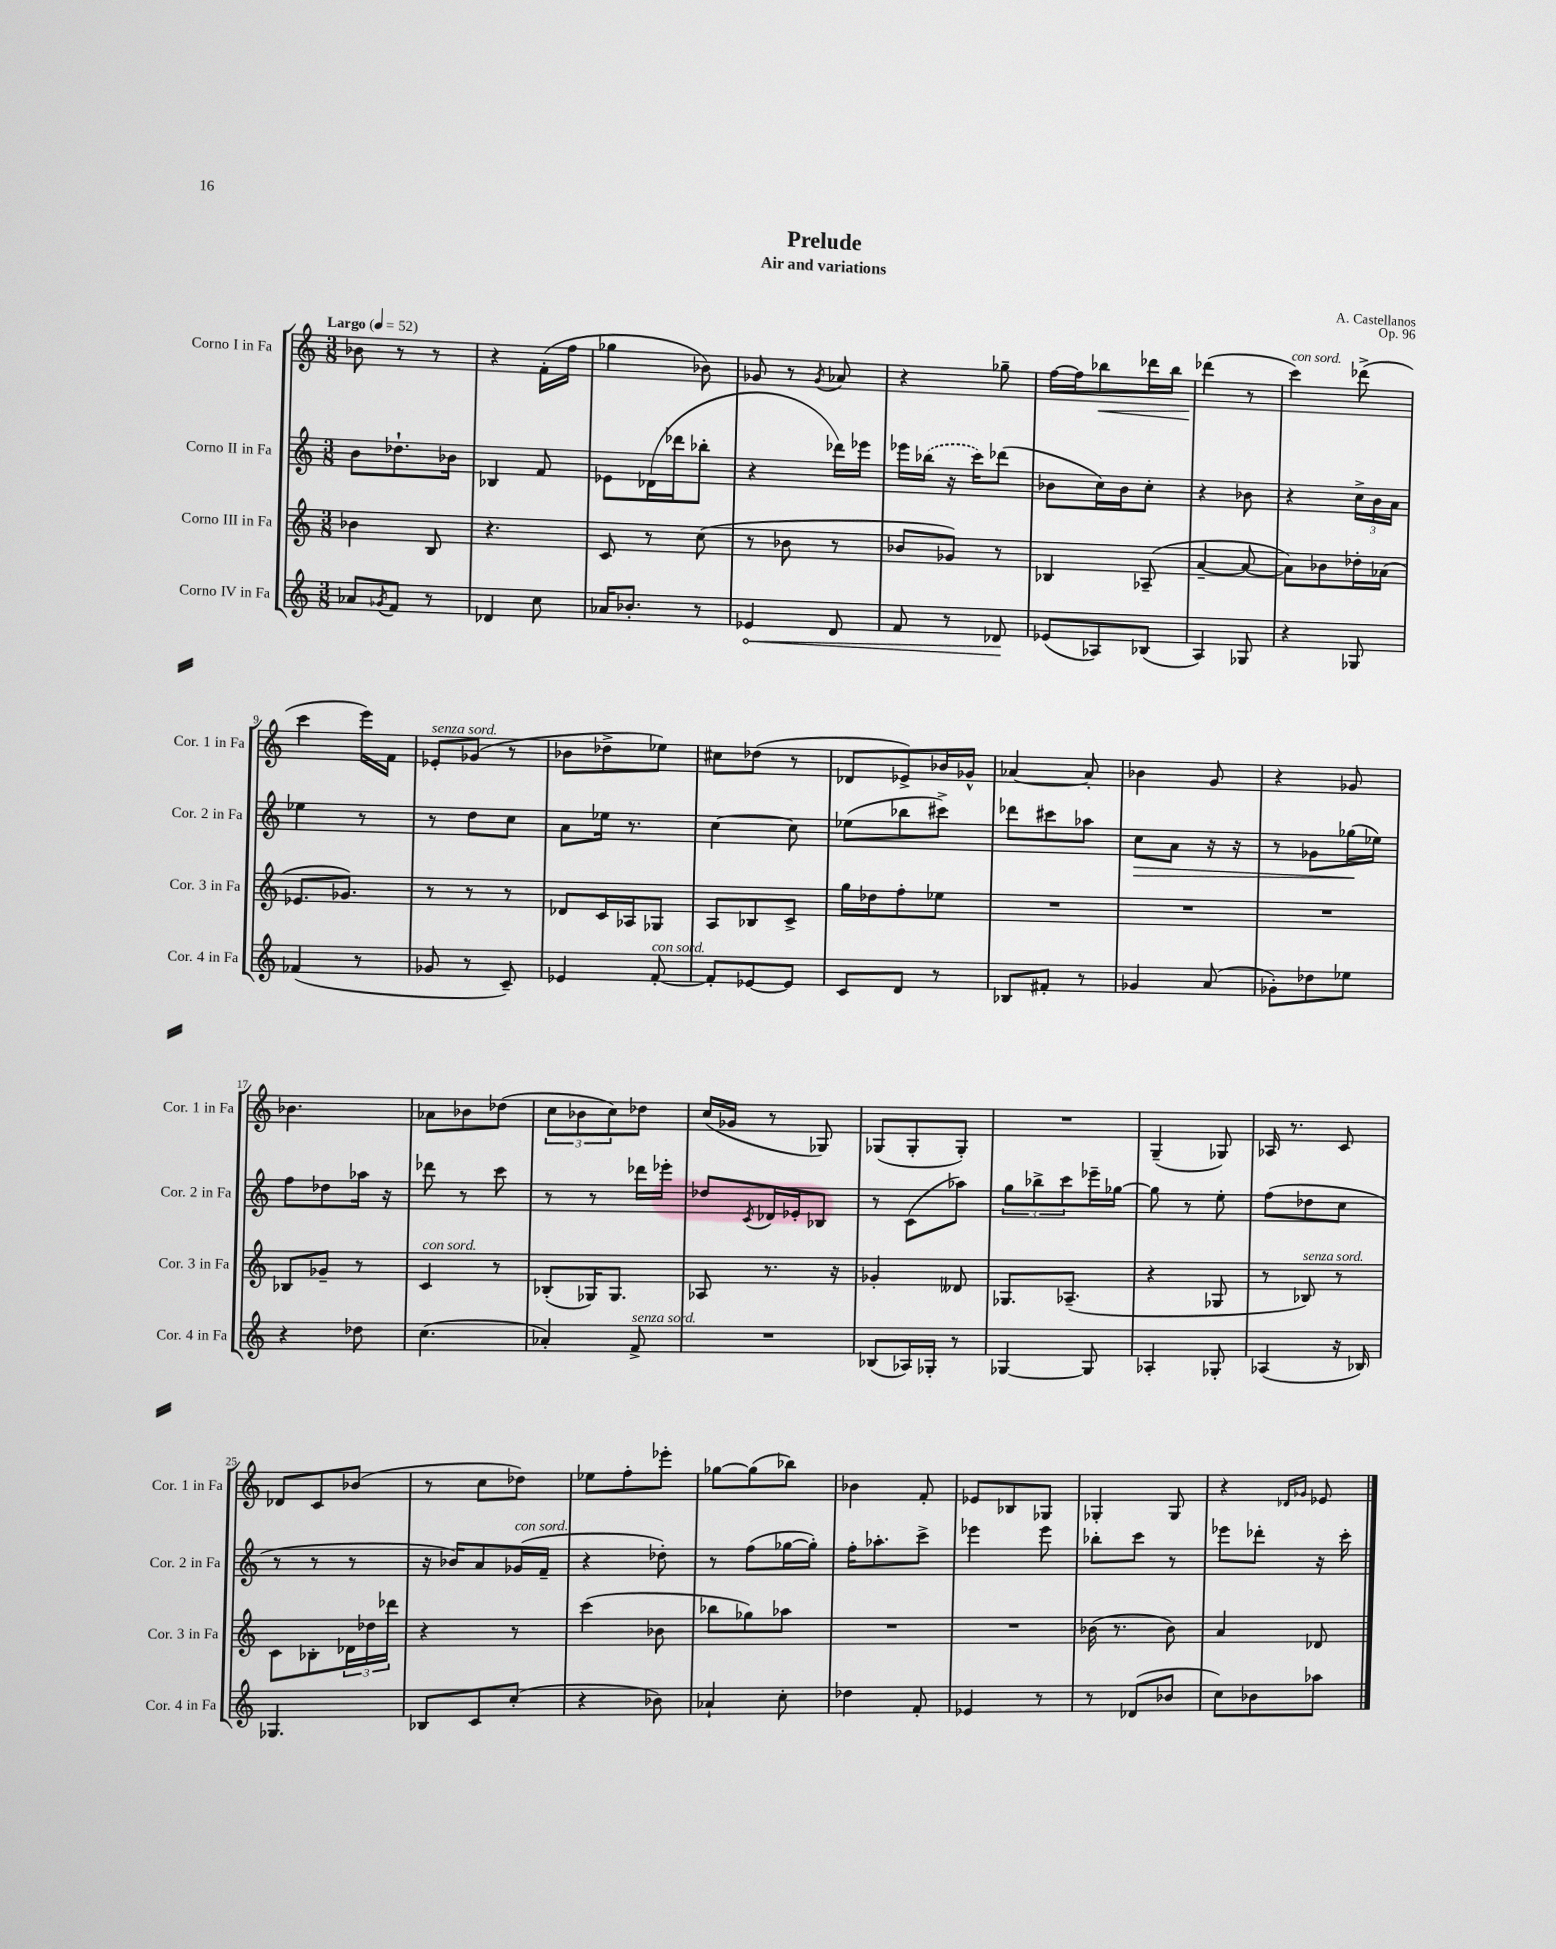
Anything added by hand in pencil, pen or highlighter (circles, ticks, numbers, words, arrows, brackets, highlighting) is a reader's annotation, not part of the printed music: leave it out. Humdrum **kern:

**kern	**kern	**kern	**kern
*staff4	*staff3	*staff2	*staff1
*clefG2	*clefG2	*clefG2	*clefG2
*k[]	*k[]	*k[]	*k[]
*M3/8	*M3/8	*M3/8	*M3/8
*MM52	*MM52	*MM52	*MM52
8a-	4b-	8b	8b-
8qg-	.	.	.
8f	.	8.dd-`	8r
8r	8B	.	8r
.	.	16b-	.
=	=	=	=
4d-	4.r	4B-	4r
8cc	.	8f	(16f'
.	.	.	16ff
=	=	=	=
16a-	8c	8e-	4gg-
8.b-'	.	.	.
.	8r	(16d-	.
.	.	16ddd-	.
8r	(8cc	8bb-'	8b-)
=	=	=	=
4e-	8r	4r	8g-
.	8b-	.	8r
.	.	.	8qg-
8d	8r	16ddd-)	8a-
.	.	16eee-	.
=	=	=	=
8f	8b-	16eee-	4r
.	.	(16bb-	.
8r	8g-)	16r	.
.	.	16ccc)	.
8d-	8r	(8ddd-	8gg-~
=	=	=	=
(8e-	4B-	8b-	[16ff
.	.	.	16ff]
8A-)	.	16cc)	8bb-
.	.	16b-	.
(8B-	(8A-~	8cc'	16ddd-
.	.	.	16bb-
=	=	=	=
4A)	[4a~	4r	(4ddd-
8G-	8a_	8b-	8r
=	=	=	=
4r	8a])	4r	4ccc)
.	8b-	.	.
8G-	16dd-'	24cc^	(8ddd-^
.	.	24b	.
.	(16a-	.	.
.	.	24a	.
=	=	=	=
(4f-	8.e-	4ee-	4ccc
.	8.g-)	.	.
8r	.	8r	16eee)
.	.	.	16f
=	=	=	=
8g-	8r	8r	8e-'
8r	8r	8dd	(8g-
8c~)	8r	8cc	8r
=	=	=	=
4e-	8d-	8a	8b-
.	16c	16ee-	8dd-^
.	16A-	8.r	.
[8f'	8G-	.	8ee-)
=	=	=	=
8f']	8A	[4cc	8cc#
[8e-	8B-	.	(8dd-
8e-]	8c^	8cc]	8r
=	=	=	=
8c	16gg	(8ee-	8d-
.	16dd-	.	.
8d	8ff'	8bb-	8e-^)
8r	8ee-	8ccc#^)	16b-
.	.	.	16g-^^
=	=	=	=
8B-	4.r	8ddd-	[4a-
8f#'	.	8ccc#	.
8r	.	8aa-	8a-']
=	=	=	=
4g-	4.r	8cc	4b-
.	.	8a	.
(8a	.	16r	8g
.	.	16r	.
=	=	=	=
8g-')	4.r	8r	4r
8dd-	.	8g-	.
8ee-	.	(16gg-	8g-
.	.	16ee-)	.
=	=	=	=
4r	8B-	8ff	4.b-
.	8g-~	8dd-	.
8dd-	8r	16aa-	.
.	.	16r	.
=	=	=	=
(4.cc	4c	8ddd-	8a-
.	.	8r	8b-
.	8r	8ccc	(8dd-
=	=	=	=
4a-')	(8B-'	8r	12cc
.	.	.	12b-
.	16G-)	8r	.
.	.	.	12cc)
.	8.G-	.	.
8f^	.	16ddd-	8dd-
.	.	16eee-'	.
=	=	=	=
4.r	8A-	8dd-	(16cc
.	.	.	16g-
.	.	8qc	.
.	8.r	16d-	8r
.	.	16e-'	.
.	.	8B-	8G-)
.	16r	.	.
=	=	=	=
(8B-	4g-'	8r	(8G-
16A-)	.	(8c	8G-'
16G-'	.	.	.
8r	8d--	8aa-)	8G-')
=	=	=	=
[4G-	8.G-	12gg	4.r
.	.	12bb-^	.
.	.	12ccc	.
.	(8.A-~	.	.
8G-]	.	16eee-~	.
.	.	[16gg-	.
=	=	=	=
4A-'	4r	8gg-]	(4G~
.	.	8r	.
8G-'	8G-	8ee'	8G-)
=	=	=	=
(4A-	8r	(8ff	16A-
.	.	.	8.r
.	8B-)	8dd-	.
16r	8r	8cc	8c
16B-)	.	.	.
=	=	=	=
4.G-	8c	8r	8d-
.	8B-'	8r	8c
.	24d-	8r	(8b-
.	24dd-	.	.
.	24ddd-	.	.
=	=	=	=
8B-	4r	16r	8r
.	.	16b-)	.
8c	.	8a	8cc
(8cc'	8r	(16g-	8dd-)
.	.	16f~	.
=	=	=	=
4r	(4ccc	4r	8ee-
.	.	.	8ff'
8b-)	8b-	8dd-')	8eee-'
=	=	=	=
4a-`	8bb-	8r	[8gg-
.	8gg-)	(8ff	(8gg-]
8cc'	8aa-	[16gg-	8bb-)
.	.	16gg-'])	.
=	=	=	=
4dd-	4.r	16ff'	4b-
.	.	8.aa-'	.
8f'	.	8ccc^	8f'
=	=	=	=
4e-	4.r	4eee-	8e-
.	.	.	8B-
8r	.	8eee-	8G-
=	=	=	=
8r	(16b-	8bb-'	4G-'
.	8.r	.	.
(8d-	.	8ccc	.
8b-	8b-)	8r	8G-
=	=	=	=
8cc)	4a	8eee-	4r
8b-	.	8ddd-'	.
.	.	.	16qqd-
.	.	.	16qqg-
8aa-	8d-	16r	8e-
.	.	16ccc'	.
==	==	==	==
*-	*-	*-	*-
